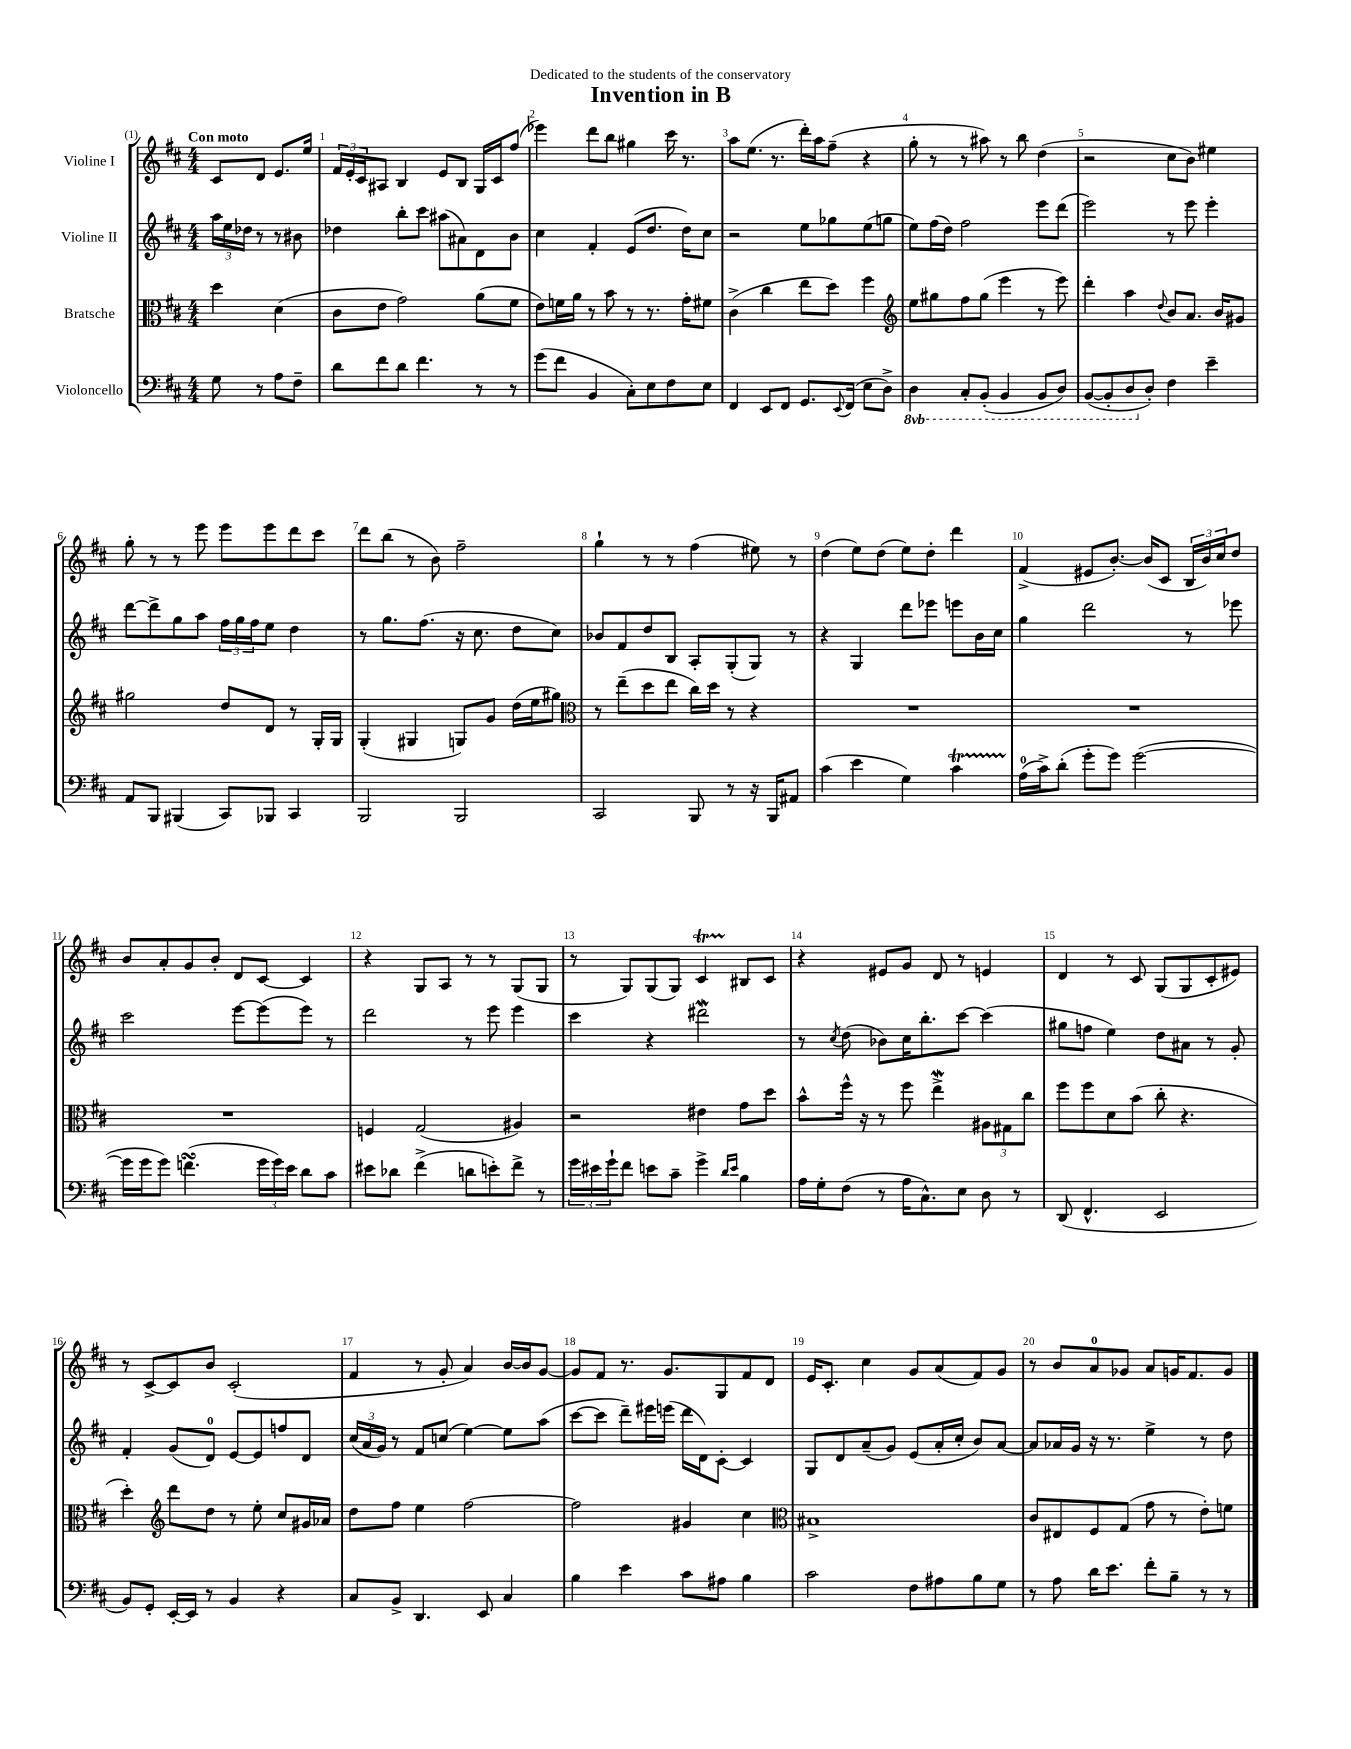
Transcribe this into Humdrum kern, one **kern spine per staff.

**kern	**kern	**kern	**kern
*staff4	*staff3	*staff2	*staff1
*clefF4	*clefC3	*clefG2	*clefG2
*k[f#c#]	*k[f#c#]	*k[f#c#]	*k[f#c#]
*M4/4	*M4/4	*M4/4	*M4/4
8G	4dd	24aa	8c#
.	.	24ee	.
.	.	24dd-	.
8r	.	8r	8d
8A	(4d	8r	8.e
8F#~	.	8b#	.
.	.	.	16ee
=	=	=	=
8d	8c#	4dd-	24f#
.	.	.	24e'
.	.	.	24c#
8f#	8e	.	8A#
8d	2g)	8bb'	4B
4.f#	.	8ccc#	.
.	.	(8aa#	8e
.	.	8a#)	8B
8r	(8a	8d	16G
.	.	.	16c#
8r	8f#	8b	(8ff#
=	=	=	=
(8g	8e)	4cc#	4eee-)
8f#	16f	.	.
.	16a	.	.
4BB	8r	4f#'	8ddd
.	8b	.	8bb
8C#')	8r	(8e	4gg#
8E	8.r	8.dd	.
8F#	.	.	16ccc#
.	16g'	16dd)	8.r
8E	8f#	8cc#	.
=	=	=	=
4FF#	(4c#^	2r	8aa
.	.	.	(8.ee
8EE	4cc#	.	.
.	.	.	8.r
8FF#	.	.	.
8.GG	8ee	8ee	16ddd')
.	.	.	16aa
.	8dd)	8gg-	(8ff#~
8qqEE	.	.	.
(16FF#	.	.	.
8E	4ff#	(8ee	4r
8D^)	.	8gg	.
=	=	=	=
*	*clefG2	*	*
4DD	8ee	8ee)	8gg'
.	8gg#	(16ff#	8r
.	.	16dd)	.
8CC#'	8ff#	2ff#	8r
(8BBB'	(8gg#	.	8aa#)
4BBB	4eee	.	8r
.	.	.	8bb
8BBB	8r	8eee	(4dd
8DD)	8eee)	(8ddd	.
=	=	=	=
([8BBB	4ddd'	2eee)	2r
8BBB']	.	.	.
8DD	4aa	.	.
8D')	.	.	.
.	8qqdd	.	.
4F#	8b	8r	8cc#
.	8.a	8eee	8b)
4e~	.	4eee'	4ee#
.	16b	.	.
.	8g#	.	.
=	=	=	=
8AA	2gg#	[8ddd	8gg'
8BBB	.	8ddd^]	8r
(4BBB#	.	8gg	8r
.	.	8aa	8eee
8CC#)	8dd	24ff#	8eee
.	.	24gg	.
.	.	24ff#	.
8BBB-	8d	8ee	8eee
4CC#	8r	4dd	8ddd
.	16G'	.	8ccc#
.	16G	.	.
=	=	=	=
2BBB	(4G'	8r	8ddd
.	.	8.gg	(8bb
.	4G#	.	8r
.	.	(8.ff#	.
.	.	.	8b)
2BBB	8G)	16r	2ff#~
.	.	8.cc#	.
.	8g	.	.
.	(16dd	8dd	.
.	16ee	.	.
.	8gg#)	8cc#)	.
=	=	=	=
*	*clefC3	*	*
2CC#	8r	8b-	4gg`
.	(8ee~	8f#	.
.	8dd	8dd	8r
.	8ee	8B	8r
8BBB	16cc#)	8A'	(4ff#
.	16dd	.	.
8r	8r	(8G'	.
16r	4r	8G)	8ee#)
16BBB	.	.	.
8AA#	.	8r	8r
=	=	=	=
(4c#	1r	4r	(4dd
4e	.	4G	8ee)
.	.	.	(8dd
4G)	.	8ddd	8ee)
.	.	8eee-	8dd'
4c#	.	8eee	4ddd
.	.	16b	.
.	.	16cc#	.
=	=	=	=
(16A	1r	4gg	(4f#^
16c#^)	.	.	.
(8d'	.	.	.
8g'	.	2ddd	8e#
8g)	.	.	[8.b')
([2g	.	.	.
.	.	.	(16b]
.	.	.	8c#
.	.	8r	24B
.	.	.	24b)
.	.	.	24cc#
.	.	8eee-	8dd
=	=	=	=
16g]	1r	2ccc#	8b
16g	.	.	.
8g)	.	.	8a'
(4.f	.	.	8g
.	.	.	8b'
.	.	[8eee	8d
24g	.	(8eee]	[8c#
24g)	.	.	.
24e	.	.	.
8d	.	8eee)	4c#]
8c#	.	8r	.
=	=	=	=
8e#	4F	2ddd	4r
8d-	.	.	.
(4f#^	(2G	.	8G
.	.	.	8A
8d	.	8r	8r
8e')	.	8eee	8r
8f#^	4A#)	4eee	(8G
8r	.	.	8G
=	=	=	=
24g	2r	4ccc#	8r
24e#	.	.	.
24g`	.	.	.
8f#	.	.	8G)
8e	.	4r	(8G
8c#~	.	.	8G)
4g^	4e#	2ddd#	4c#
16qqd	.	.	.
16qqe	.	.	.
4B	8g	.	8B#
.	8dd	.	8c#
=	=	=	=
16A	8b^^	8r	4r
16G'	.	.	.
.	.	8qcc#	.
(8F#	16ff#^^	(8dd	.
.	16r	.	.
8r	8r	8b-)	8e#
16A	8ff#	16cc#	8g
8.C#^^)	.	8.bb'	.
.	4ee^	.	8d
8E	.	[8ccc#	8r
8D	12A#	(4ccc#]	4e
.	12G#	.	.
8r	.	.	.
.	12cc#	.	.
=	=	=	=
(8DD	8ff#	8gg#	4d
4.FF#^^	8ff#	8ff	.
.	8d	4ee)	8r
.	(8b	.	8c#
2EE	8cc#'	8dd	(8G
.	4.r	8a#	8G
.	.	8r	8c#'
.	.	8g'	8e#)
=	=	=	=
8BB)	4dd')	4f#'	8r
8GG'	.	.	[8c#^
*	*clefG2	*	*
[16EE'	8ddd	(8g	8c#]
16EE]	.	.	.
8r	8dd	8d)	8b
4BB	8r	[8e	(2c#'
.	8ee'	8e]	.
4r	8cc#	8ff	.
.	16g#	8d	.
.	16a-	.	.
=	=	=	=
8C#	8dd	(24cc#	4f#
.	.	24a	.
.	.	24g)	.
8BB^	8ff#	8r	.
4.DD	4ee	8f#	8r
.	.	(8cc	8g'
.	[2ff#	[4ee)	4a)
8EE	.	.	.
4C#	.	8ee]	[16b
.	.	.	16b]
.	.	(8aa	[8g
=	=	=	=
4B	2ff#]	[8ccc#	8g]
.	.	8ccc#]	8f#
4e	.	8ddd~)	8.r
.	.	16eee#	.
.	.	(16eee	8.g
8c#	4g#	16ddd	.
.	.	16d)	.
8A#	.	[8c#'	8G
4B	4cc#	4c#]	8f#
.	.	.	8d
=	=	=	=
*	*clefC3	*	*
2c#	1B#^	8G	16e
.	.	.	8.c#'
.	.	8d	.
.	.	(8a~	4cc#
.	.	8g)	.
8F#	.	(8e	8g
8A#	.	16a'	(8a
.	.	16cc#'	.
8B	.	8b)	8f#)
8G	.	[8a	8g
=	=	=	=
8r	8c#	8a]	8r
8A	8E#	16a-	8b
.	.	16g	.
16d	8F#	16r	8a
8.e	.	8.r	.
.	(8G	.	8g-
8f#'	8g	4ee^	8a
8B~	8r	.	16g
.	.	.	8.f#
8r	8e')	8r	.
8r	8f	8dd	8g
==	==	==	==
*-	*-	*-	*-
